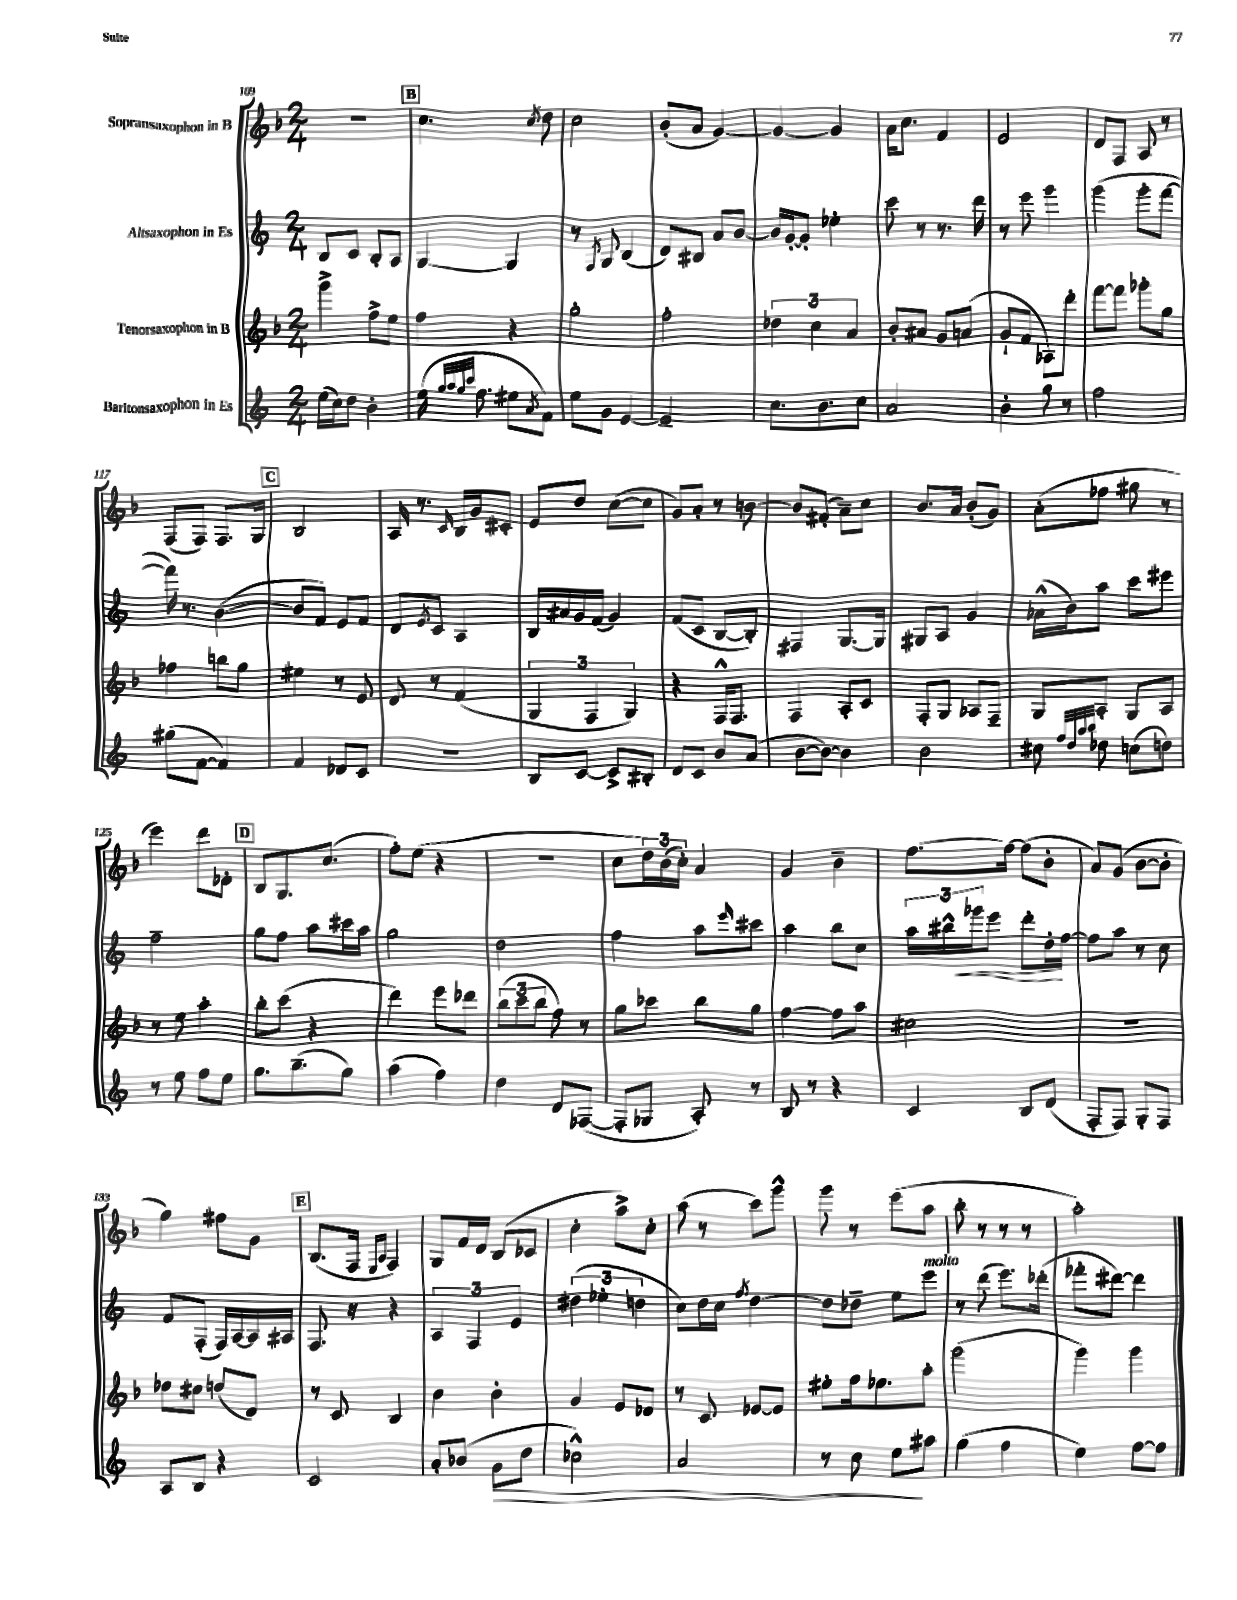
<<
\new StaffGroup <<
\new Staff = "s0" \with { instrumentName = "Sopransaxophon in B" } {
    \clef treble \key f \major \numericTimeSignature \time 2/4
    R2 |
    \mark \markup { \box "B" } c''4. \acciaccatura { c''8 } d''8 |
    c''2 |
    bes'8-.( a'8 g'4~) |
    g'4~ g'4 |
    a'16 c''8. f'4 |
    e'2 |
    d'8 f8 a8 r8 |
    f8( f8) f8. g16 |
    \mark \markup { \box "C" } bes2 |
    a16 r8. \grace { c'16 } bes16 g'16 cis'8-. |
    e'8 d''8 c''8~( c''8 |
    g'8) a'8-. r8 b'8~ |
    b'8 fis'8-.( a'8--) c''8 |
    bes'8. a'16 bes'8-.( g'8) |
    a'8-.( fes''8 gis''8 r8 |
    e'''4) d'''8 des'8-. |
    \mark \markup { \box "D" } bes8 g8. c''8.( |
    f''8-.) e''8( r4 |
    R2 |
    c''8 \tuplet 3/2 { d''16) bes'16( c''16-.) } a'4 |
    g'4 bes'4-- |
    f''8.~ f''16~ f''8( bes'8-. |
    a'8) g'8( bes'8~ bes'8-. |
    g''4) fis''8 g'8 |
    \mark \markup { \box "E" } bes8.( f16 \grace { e16 a16 } f4) |
    g8 f'16 d'16 bes8( ces'8 |
    c''4-. a''8->) c''8-. |
    a''8( r8 c'''8) g'''8-^ |
    g'''8 r8 e'''8( a''8 |
    bes''8-. r8 r8 r8 |
    a''2-.) \bar "|." |
}
\new Staff = "s1" \with { instrumentName = "Altsaxophon in Es" } {
    \clef treble \key c \major \numericTimeSignature \time 2/4
    b8 c'8 b8-. a8 |
    \mark \markup { \box "B" } g4~ g4 |
    r8 \acciaccatura { f8 } g8 b4( |
    d'8) bis8 a'8 b'8~ |
    b'16 g'16~-. g'8-. ees''4-. |
    c'''8 r8 r8. d'''16 |
    r8 e'''8 g'''4 |
    g'''4( g'''8-. f'''8~ |
    f'''16) r8. b'4~( |
    \mark \markup { \box "C" } b'8 f'8) e'8 f'8 |
    d'8 \acciaccatura { e'8 } c'8 a4 |
    b16 ais'16 g'16 f'16( g'4) |
    f'8( c'8 b8~ b8-.) |
    fis4 g8.~ g16 |
    gis8 a8 g'4 |
    aes'16-^( b'16) a''8 c'''8 eis'''8 |
    f''2-- |
    \mark \markup { \box "D" } g''8 f''8 a''8 cis'''16 a''16 |
    g''2 |
    d''2 |
    f''4 a''8 \grace { e'''16 } cis'''8 |
    a''4 b''8 c''8 |
    \tuplet 3/2 { a''16 bis''16-^ ges'''16\< } e'''8 d'''8-. d''16-.\! f''16~ |
    f''8 a''8 r8 c''8 |
    f'8 f8-.( f16) a16~ a16 ais16 |
    \mark \markup { \box "E" } f8. r16 r4 |
    \tuplet 3/2 { a4 f4 e'4 } |
    \tuplet 3/2 { dis''4( ees''4-. d''4 } |
    c''8) d''16 c''16 \acciaccatura { f''8 } d''4~ |
    d''8 des''8-- e''8 e'''8^\markup { \italic "molto" } |
    r8 d'''8( e'''8.) des'''16-.( |
    fes'''8-. dis'''8~) dis'''4 \bar "|." |
}
\new Staff = "s2" \with { instrumentName = "Tenorsaxophon in B" } {
    \clef treble \key f \major \numericTimeSignature \time 2/4
    g'''4-> f''8-> e''8 |
    \mark \markup { \box "B" } f''4 r4 |
    g''2-. |
    f''2-. |
    \tuplet 3/2 { des''4 c''4 a'4 } |
    bes'8-. ais'8 g'8 a'8( |
    g'8-! f'8 aes8) d'''8-. |
    f'''8~ f'''8 ges'''8-. g''8 |
    fes''4 b''8 g''8 |
    \mark \markup { \box "C" } eis''4 r8 e'8 |
    d'8 r8 f'4( |
    \tuplet 3/2 { g4 f4 g4) } |
    r4 f16-^ f8. |
    f4 a8-. c'8 |
    f8-. g8 aes8 f8-- |
    g8 a8-. g8 a8 |
    r8 e''8 a''4-. |
    \mark \markup { \box "D" } bes''8-. c'''8( r4 |
    d'''4) e'''8 des'''8 |
    \tuplet 3/2 { bes''8( c'''8 bes''8 } f''8) r8 |
    g''8 ces'''8 bes''8 g''8 |
    f''4~ f''8 a''8 |
    cis''2 |
    r2 |
    des''8 cis''8 d''8( d'8) |
    \mark \markup { \box "E" } r8 c'8 bes4 |
    bes'4 bes'4-. |
    g'4 e'8 des'8 |
    r8 c'8 ees'8~ ees'8 |
    eis''8-. f''16 ees''8. a''8-. |
    g'''2( |
    g'''4) g'''4 \bar "|." |
}
\new Staff = "s3" \with { instrumentName = "Baritonsaxophon in Es" } {
    \clef treble \key c \major \numericTimeSignature \time 2/4
    e''16( c''16) d''8 b'4-. |
    \mark \markup { \box "B" } e''16( \grace { g''32 a''32 g''32 c'''32 } f''8. eis''8 \acciaccatura { a'8 } f'8) |
    e''8 g'8 e'4~ |
    e'2-- |
    c''8. b'8. c''8 |
    a'2 |
    b'4-. g''8 r8 |
    f''2 |
    gis''8( f'8~ f'4) |
    \mark \markup { \box "C" } f'4 des'8 c'8 |
    R2 |
    b8 c'8~ c'8-> bis8-. |
    d'8 c'8 b'8 a'8( |
    b'8~ b'8~) b'4 |
    b'2 |
    cis''8 \grace { f''32 d''32 a''32 b''32 } des''8 c''8( d''8) |
    r8 e''8 f''8 e''8 |
    \mark \markup { \box "D" } g''8. b''8.--( g''8) |
    a''4( f''4) |
    d''4 d'8 fes8~( |
    fes8-. ges8 a8-.) r8 |
    b8 r8 r4 |
    c'4 b8 d'8( |
    f8-. f8) g8-. f8 |
    a8 b8 r4 |
    \mark \markup { \box "E" } c'2 |
    a'8-. bes'8( g'8\> d''8 |
    ces''2-^) |
    a'2 |
    r8 c''8 e''8\! ais''8 |
    g''4( f''4 |
    e''4) f''8~ f''8 \bar "|." |
}
>>
>>
\layout { \context { \Score currentBarNumber = #109 } }
